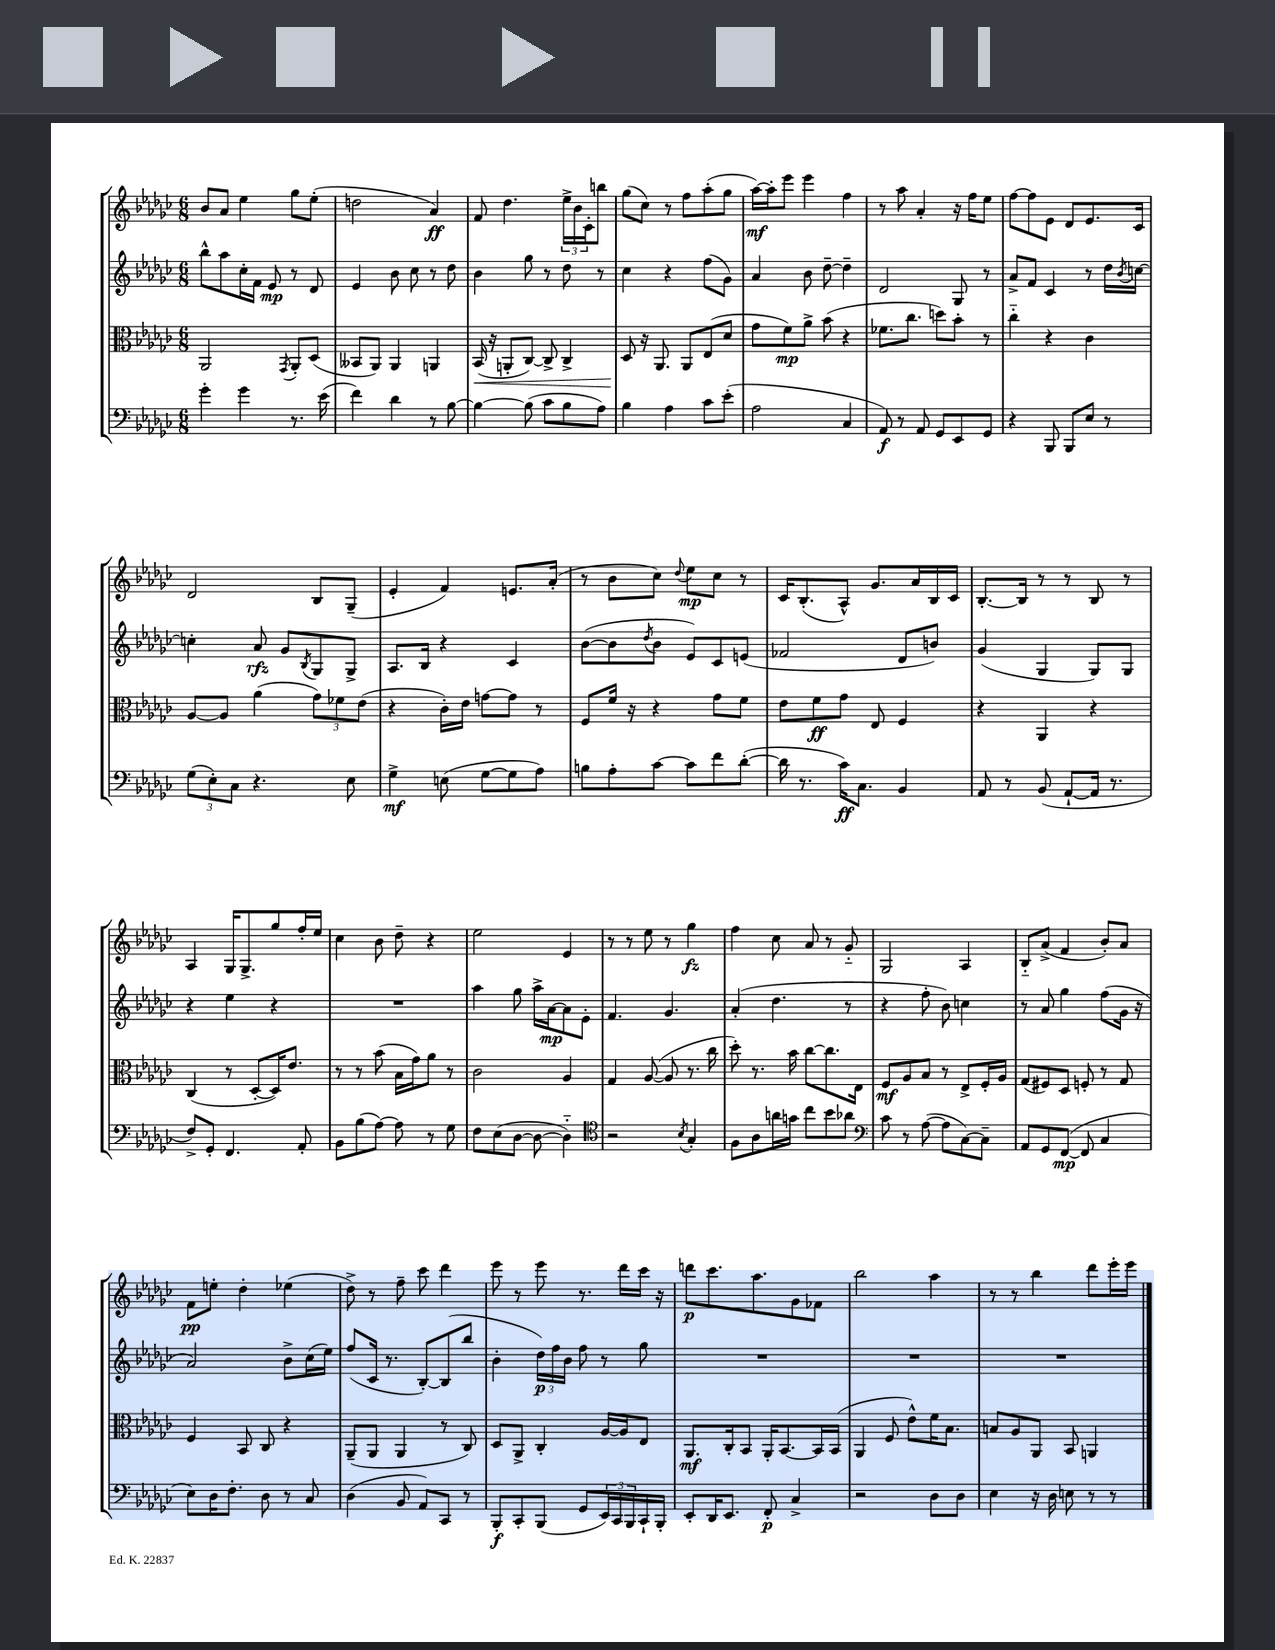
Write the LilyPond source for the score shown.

<<
\new StaffGroup <<
\new Staff = "s0" {
    \clef treble \key ges \major \numericTimeSignature \time 6/8
    bes'8 aes'8 ees''4 ges''8 ees''8-.( |
    d''2 aes'4\ff) |
    f'8 des''4. \tuplet 3/2 { ees''16-> bes'16 ces'16-. } b''8 |
    ges''8( ces''8) r8 f''8 aes''8-.( ges''8 |
    aes''16~\mf) aes''16-. ees'''8 ees'''4 f''4 |
    r8 aes''8 aes'4-. r16 f''16 ees''8 |
    f''8~ f''8 ees'8 des'8 ees'8. ces'16 |
    des'2 bes8 ges8--( |
    ees'4-. f'4) e'8. aes'16-.( |
    r8 bes'8 ces''8) \appoggiatura { des''8 } ees''8\mp ces''8 r8 |
    ces'16 bes8.-.( aes8-^) ges'8. aes'16 bes16 ces'16 |
    bes8.~-. bes16 r8 r8 bes8 r8 |
    aes4 ges16 ges8.-> ges''8 f''16-. ees''16 |
    ces''4 bes'8 des''8-- r4 |
    ees''2 ees'4 |
    r8 r8 ees''8 r8 ges''4\fz |
    f''4 ces''8 aes'8 r8 ges'8-_ |
    ges2 aes4 |
    bes8-_ aes'8->( f'4 bes'8-.) aes'8 |
    f'8\pp e''8-. des''4-. ees''4( |
    des''8->) r8 f''8-- ces'''8 des'''4 |
    ees'''8 r8 ees'''8 r8. des'''16 ces'''16 r16 |
    d'''8\p ces'''8. aes''8. ges'8 fes'8 |
    bes''2 aes''4 |
    r8 r8 bes''4 des'''8 ees'''16-. ees'''16 \bar "|." |
}
\new Staff = "s1" {
    \clef treble \key ges \major \numericTimeSignature \time 6/8
    bes''8-^ aes''8 ces''16-. f'16 ees'8\mp r8 des'8 |
    ees'4 bes'8 ces''8 r8 des''8 |
    bes'4 ges''8 r8 des''8 r8 |
    ces''4 r4 f''8( ges'8) |
    aes'4 bes'8 des''8~-- des''4-- |
    des'2 ges8 r8 |
    aes'8-> f'8 ces'4 r8 des''16 \acciaccatura { bes'8 } c''16~ |
    c''4-. aes'8\rfz ges'8 \acciaccatura { bes8 } ges8 ges8-> |
    aes8. bes16 r4 ces'4 |
    bes'8~( bes'8 \acciaccatura { des''8 } bes'8 ees'8) ces'8 e'8( |
    fes'2 des'8 b'8) |
    ges'4( ges4 ges8) ges8 |
    r4 ees''4 r4 |
    R2. |
    aes''4 ges''8 aes''16-> aes'16~\mp aes'8 ees'8-. |
    f'4. ges'4. |
    aes'4-.( des''4. r8 |
    r4 f''8-. bes'8) c''4 |
    r8 aes'8 ges''4 f''8( ges'16 r16 |
    aes'2) bes'8-> ces''16( ees''16) |
    f''8( ces'16 r8. bes8~-.) bes8( bes''8 |
    bes'4-. \tuplet 3/2 { des''16\p) f''16 bes'16 } f''8 r8 ges''8 |
    R2. |
    R2. |
    R2. \bar "|." |
}
\new Staff = "s2" {
    \clef alto \key ges \major \numericTimeSignature \time 6/8
    aes,2 \acciaccatura { ges,8 } aes,8-. des8( |
    beses,8 aes,8) aes,4 a,4 |
    bes,16\<( r16 a,8-. ces8~) ces8-> ces4-> |
    des8\! r16 aes,8. aes,8 ees8( des'8 |
    ges'8 f'8\mp) aes'8-> bes'8( r4 |
    fes'8. ces''8. d''8) bes'8-. r8 |
    ces''4-_ r4 ces'4 |
    aes8~ aes8 aes'4( \tuplet 3/2 { ges'8) fes'8 ees'8( } |
    r4 ces'16-.) ees'16 g'8~ g'8 r8 |
    f8 f'16 r16 r4 ges'8 f'8 |
    ees'8 f'8\ff ges'8 ees8 f4 |
    r4 aes,4 r4 |
    ces4( r8 des8~-. des16) ees'8. |
    r8 r8 bes'8( bes16 ges'16) aes'8 r8 |
    ces'2 aes4 |
    ges4 aes8~( aes8 r8. ces''16 |
    des''8-.) r8. bes'16 ces''8~ ces''8. ees16 |
    f8\mf aes8 bes8 r8 ees8-> f16-. aes16 |
    ges8( fis8) des8 f8-. r8 ges8 |
    f4 bes,8 ces8 r4 |
    aes,8--( aes,8 aes,4 r8 ces8) |
    des8 aes,8-> ces4-. aes16~ aes16 ees8 |
    aes,8.\mf ces16-. bes,8 aes,16-. bes,8.~ bes,16 bes,16( |
    aes,4 f8 ees'8-^) f'16 bes8. |
    b8 aes8 aes,8 bes,8 a,4 \bar "|." |
}
\new Staff = "s3" {
    \clef bass \key ges \major \numericTimeSignature \time 6/8
    ges'4-. ges'4 r8. ees'16( |
    f'4) des'4 r8 bes8~ |
    bes4~ bes8( ces'8 bes8 aes8) |
    bes4 aes4 ces'8 ees'8-.( |
    aes2 ces4 |
    aes,8\f) r8 aes,8 ges,8 ees,8 ges,8 |
    r4 bes,,8 bes,,8 ees8 r8 |
    \tuplet 3/2 { ges8( ees8-.) ces8 } r4. ees8 |
    ges4->\mf e8( ges8~ ges8 aes8) |
    b8 aes8-. ces'8~ ces'8 f'8 des'8~-.( |
    des'16 r8. ces'16\ff) ces8. bes,4 |
    aes,8 r8 bes,8( aes,8~-! aes,16 r8. |
    f8->) ges,8-. f,4. aes,8-. |
    bes,8 bes8( aes8~) aes8 r8 ges8 |
    f8 ees8( des8~ des8~ des4-_) |
    \clef tenor r2 \acciaccatura { bes8 } ges4-. |
    f8 aes8 a'16 g'16 ces''8 bes'8 aes'8 |
    \clef bass ces'8 r8 aes8~( aes8 ces8~) ces8-- |
    aes,8 ges,8 f,8~\mp( f,8 ces4 |
    ees8) des16 f8.-. des8 r8 ces8 |
    des4( bes,8 aes,8) ces,8 r8 |
    bes,,8-.\f ces,8-. bes,,8( ges,8 \tuplet 3/2 { ees,16) ces,16 bes,,16 } ces,16-! bes,,16-. |
    ees,8-. des,16 ees,8. f,8-.\p ces4-> |
    r2 des8 des8 |
    ees4 r16 des16 e8 r8 r8 \bar "|." |
}
>>
>>
\layout { \context { \Score \remove "Bar_number_engraver" } }
